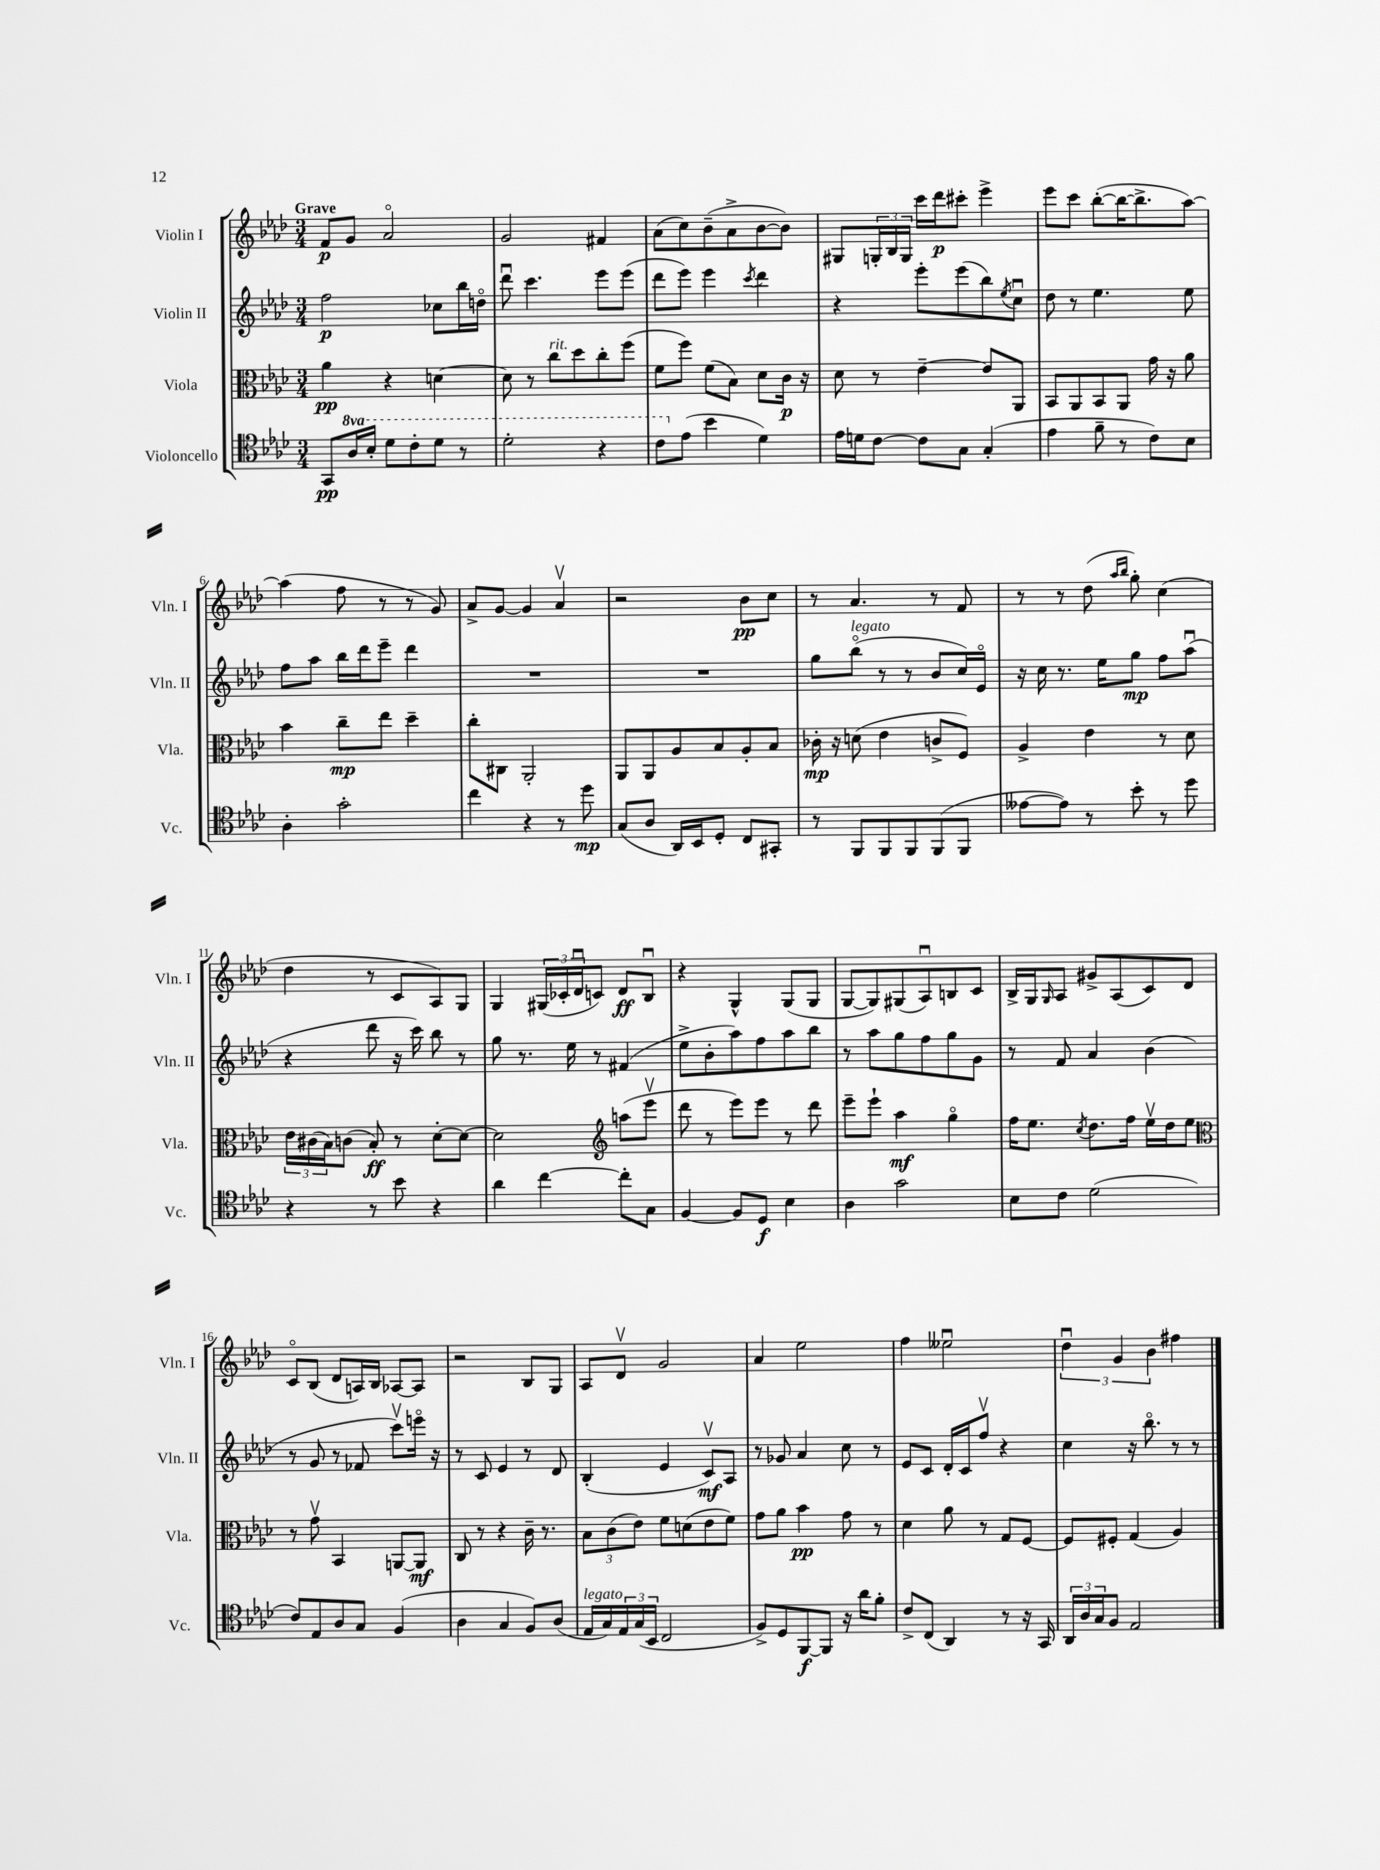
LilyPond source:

<<
\new StaffGroup <<
\new Staff = "s0" \with { instrumentName = "Violin I" shortInstrumentName = "Vln. I" } {
    \clef treble \key aes \major \numericTimeSignature \time 3/4 \tempo "Grave"
    f'8\p g'8 aes'2\flageolet |
    g'2 fis'4 |
    aes'8( c''8) bes'8--( aes'8-> bes'8~ bes'8) |
    gis8 \tuplet 3/2 { g16-. bes16 g16 } c'''16 des'''16\p cis'''8-. ees'''4-> |
    ees'''8 c'''8 bes''8~-.( bes''16~ bes''8.-> aes''8~) |
    aes''4( f''8 r8 r8 g'8) |
    aes'8-> g'8~ g'4 aes'4\upbow |
    r2 bes'8\pp c''8 |
    r8 aes'4. r8 f'8 |
    r8 r8 des''8( \grace { aes''16 bes''16 } g''8-.) c''4( |
    des''4 r8 c'8 aes8) g8 |
    g4 \tuplet 3/2 { gis16( ces'16-. des'16\downbow } c'8) des'8\ff bes8\downbow |
    r4 g4-^ g8( g8 |
    g8~ g8) gis8( aes8\downbow) b8 c'8 |
    bes16-> g16 \grace { g16 } aes8 gis'8-> aes8( c'8) des'8 |
    c'8\flageolet bes8( des'8 a16) bes16 aes8~ aes8 |
    r2 bes8 g8 |
    aes8 des'8\upbow g'2 |
    aes'4 ees''2 |
    f''4 eeses''2\downbow |
    \tuplet 3/2 { des''4\downbow g'4 bes'4 } fis''4 \bar "|." |
}
\new Staff = "s1" \with { instrumentName = "Violin II" shortInstrumentName = "Vln. II" } {
    \clef treble \key aes \major \numericTimeSignature \time 3/4
    f''2\p ces''8 bes''16 d''16\flageolet |
    des'''8\downbow c'''4. ees'''8 ees'''8( |
    des'''8 ees'''8) ees'''4 \acciaccatura { c'''8 } des'''4 |
    r4 ees'''8-. ees'''8( bes''8) \acciaccatura { ees''8 } c''8\downbow |
    des''8 r8 ees''4. ees''8 |
    f''8 aes''8 bes''16 des'''16 ees'''8-- des'''4 |
    R2. |
    R2. |
    g''8 bes''8\flageolet^\markup { \italic "legato" }( r8 r8 bes'8 c''16) ees'16\flageolet |
    r16 c''16 r8. ees''16 g''8\mp f''8 aes''8\downbow( |
    r4 des'''8 r16 c'''16) bes''8 r8 |
    g''8 r8. ees''16 r8 fis'4( |
    ees''8-> bes'8-. aes''8) f''8 aes''8 bes''8 |
    r8 aes''8 g''8 f''8 g''8 g'8 |
    r8 f'8 aes'4 bes'4( |
    r8 g'8 r8 fes'8 c'''8\upbow) e'''16\flageolet r16 |
    r8 c'8 ees'4 r8 des'8 |
    bes4-.( ees'4 c'8\upbow\mf) aes8 |
    r8 ges'8 aes'4 c''8 r8 |
    ees'8 c'8 des'16-. c'16 f''8\upbow r4 |
    c''4 r16 bes''8.\flageolet r8 r8 \bar "|." |
}
\new Staff = "s2" \with { instrumentName = "Viola" shortInstrumentName = "Vla." } {
    \clef alto \key aes \major \numericTimeSignature \time 3/4
    aes'4\pp r4 d'4~ |
    d'8 r8 c''8^\markup { \italic "rit." } des''8 c''8-. f''8( |
    f'8 f''8) f'8( bes8) des'8 c'16\p r16 |
    des'8 r8 ees'4~-- ees'8 aes,8 |
    bes,8 aes,8 bes,8 aes,8 g'16 r16 aes'8 |
    bes'4 c''8--\mp ees''8 des''4-- |
    c''8-. cis8 aes,2-. |
    aes,8 aes,8 aes8 bes8 aes8-. bes8 |
    ces'16-.\mp r16 d'8( ees'4 c'8-> f8) |
    aes4-> ees'4 r8 des'8 |
    \tuplet 3/2 { ees'16 cis'16( bes16) } c'8( bes8-.\ff) r8 des'8~-. des'8~ |
    des'2 \clef treble a''8( ees'''8\upbow |
    des'''8 r8 ees'''8) ees'''8 r8 des'''8 |
    ees'''8-- ees'''8-! aes''4\mf g''4\flageolet |
    f''16 ees''8. \acciaccatura { c''8 } des''8. f''16 ees''16\upbow des''16 ees''8 |
    \clef alto r8 g'8\upbow bes,4 a,8~ a,8\mf |
    c8 r8 r4 c'16-- r8. |
    \tuplet 3/2 { bes8 c'8( ees'8) } f'8 d'8( ees'8 f'8) |
    g'8 aes'8 bes'4\pp g'8 r8 |
    des'4 aes'8 r8 g8 f8~ |
    f8 fis8-. g4( aes4) \bar "|." |
}
\new Staff = "s3" \with { instrumentName = "Violoncello" shortInstrumentName = "Vc." } {
    \clef tenor \key aes \major \numericTimeSignature \time 3/4 \set Staff.ottavationMarkups = #ottavation-simple-ordinals
    g,8\pp \ottava #1 aes'16 bes'16-. des''8 c''8-. des''8 r8 |
    des''2-. r4 |
    c''8 \ottava #0 ees'8( bes'4 des'4) |
    ees'16 d'16 c'8~ c'8 g8 g4-.( |
    ees'4 f'8-- r8 c'8) bes8 |
    aes4-. g'2-. |
    c''4 r4 r8 des''8\mp |
    g8( aes8 aes,16) bes,16 des8-. c8 gis,8-. |
    r8 f,8 f,8 f,8 f,8( f,8 |
    eeses'8~ eeses'8) r8 bes'8-. r8 des''8 |
    r4 r8 bes'8 r4 |
    aes'4 c''4~ c''8-. g8 |
    f4~ f8 des8\f bes4 |
    aes4 g'2 |
    bes8 c'8 des'2( |
    c'8) ees8 aes8 g8 f4( |
    aes4 g4 f8) aes8( |
    ees16^\markup { \italic "legato" } g16) \tuplet 3/2 { ees16 g16( bes,16 } c2 |
    f8->) des8 f,8~\f f,8 r16 aes'16 f'8-. |
    c'8-> c8( aes,4) r8 r16 g,16 |
    \tuplet 3/2 { aes,16 aes16 g16 } f8 ees2 \bar "|." |
}
>>
>>
